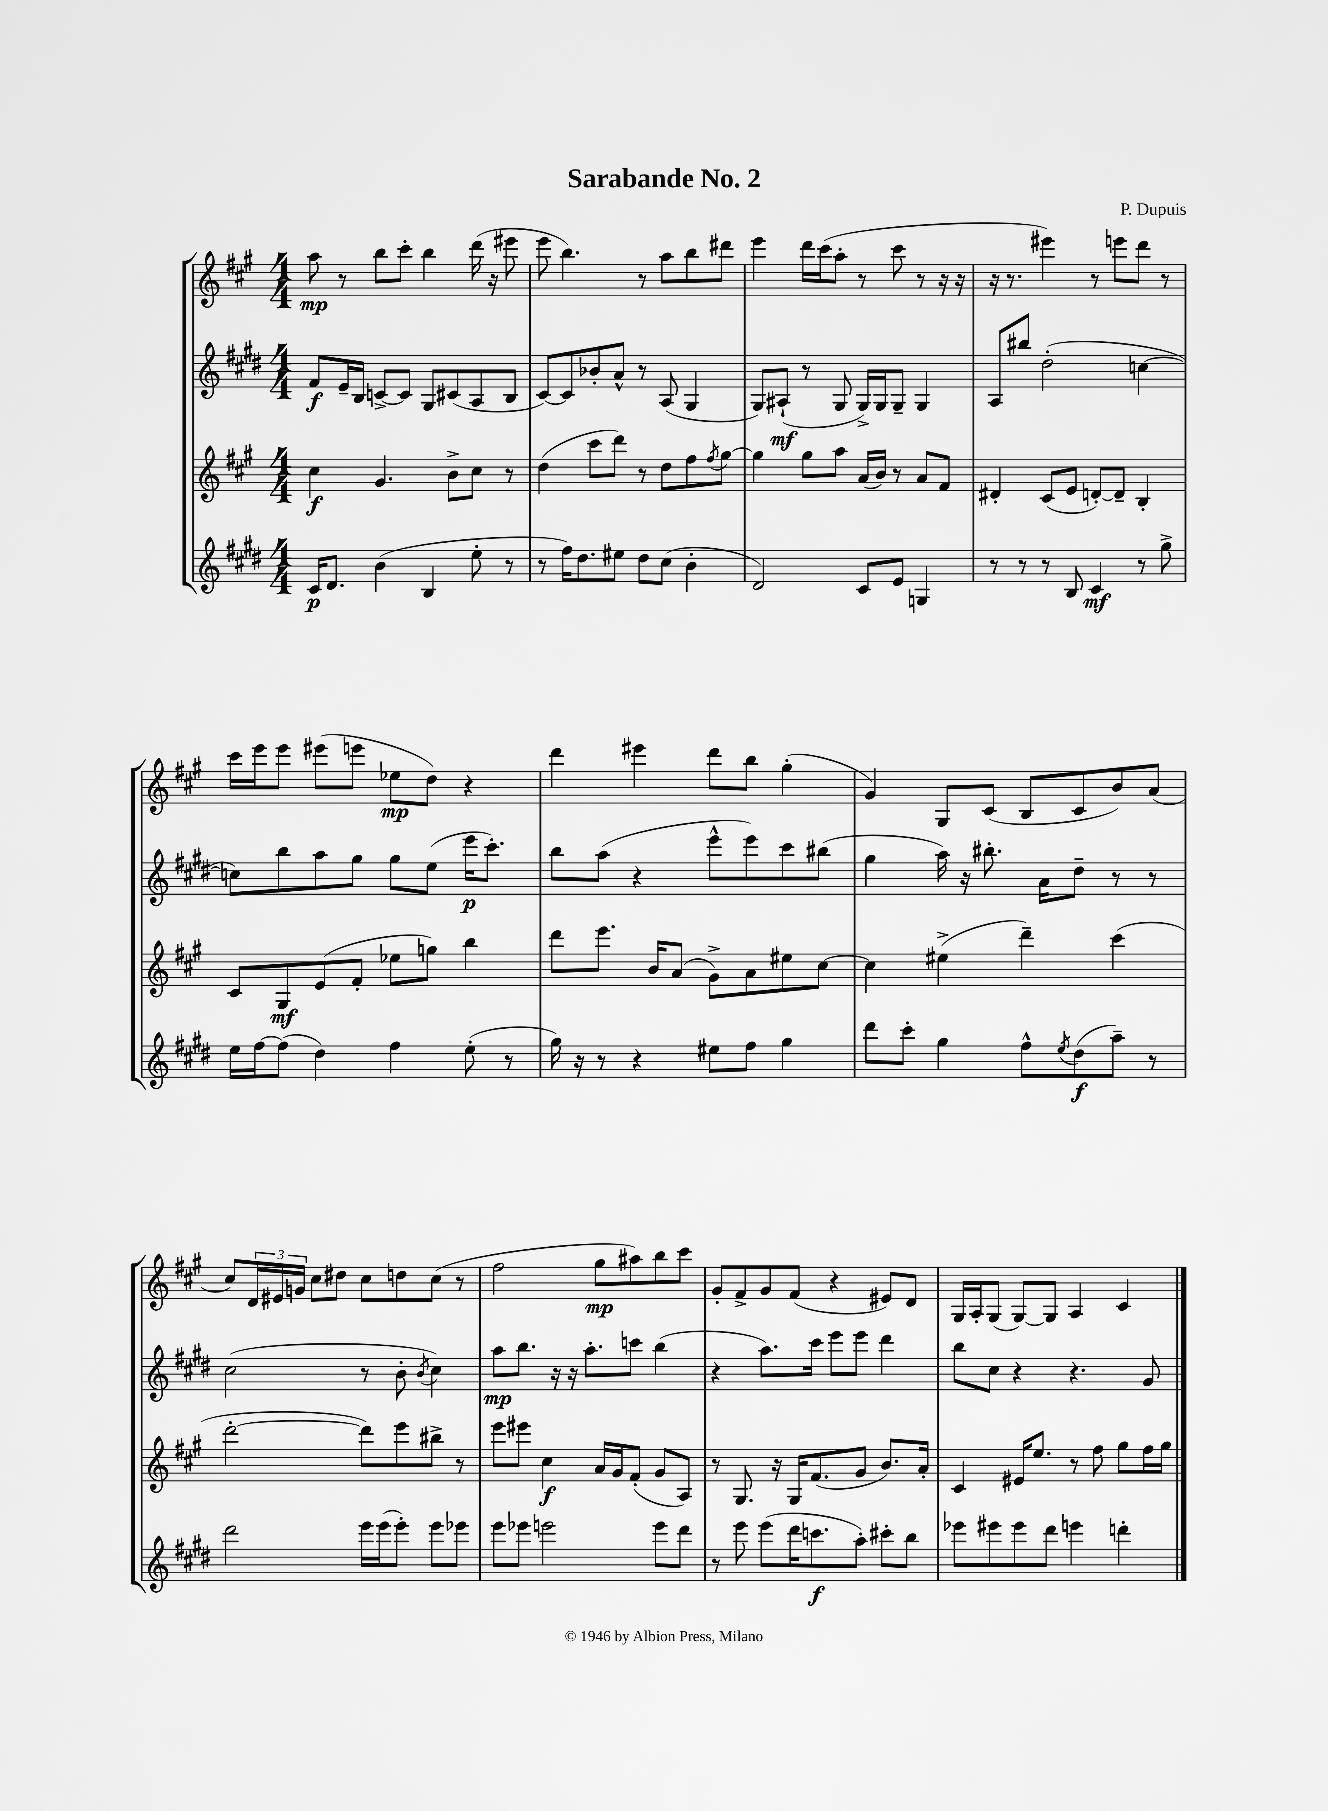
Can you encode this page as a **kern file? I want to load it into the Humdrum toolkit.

**kern	**kern	**kern	**kern
*staff4	*staff3	*staff2	*staff1
*clefG2	*clefG2	*clefG2	*clefG2
*k[f#c#g#d#]	*k[f#c#g#]	*k[f#c#g#d#]	*k[f#c#g#]
*M4/4	*M4/4	*M4/4	*M4/4
16c#	4cc#	8f#	8aa
8.d#	.	.	.
.	.	16e~	8r
.	.	16B	.
(4b	4.g#	[8c^	8bb
.	.	8c]	8ccc#'
4B	.	8G#	4bb
.	8b^	(8c#	.
8ee'	8cc#	8A	(16ddd
.	.	.	16r
8r	8r	8B	8eee#
=	=	=	=
8r	(4dd	[8c#)	8eee
16ff#)	.	8c#]	4.bb)
8.dd#	.	.	.
.	8ccc#	8b-'	.
8ee#	8ddd)	8a^^	.
8dd#	8r	8r	8r
(8cc#	8dd	(8A	8aa
4b'	8ff#	4G#	8bb
.	8qff#	.	.
.	[8gg#	.	8ddd#
=	=	=	=
2d#)	4gg#]	8G#)	4eee
.	.	(8A#`	.
.	8gg#	8r	16ddd
.	.	.	(16ccc#
.	8aa	8G#	8aa'
8c#	(16a	16G#^)	8r
.	16b)	16G#	.
8e	8r	8G#~	8ccc#
4G	8a	4G#	8r
.	8f#	.	16r
.	.	.	16r
=	=	=	=
8r	4d#'	8A	16r
.	.	.	8.r
8r	.	8bb#	.
8r	(8c#	(2dd#'	4eee#)
8B	8e	.	.
4c#	[8d')	.	8r
.	8d~]	.	8eee
8r	4B'	[4cc	8ddd
8gg#^	.	.	8r
=	=	=	=
16ee	8c#	8cc])	16ccc#
[16ff#	.	.	16eee
(8ff#]	8G#	8bb	8eee
4dd#)	(8e	8aa	(8eee#
.	8f#'	8gg#	8eee
4ff#	8ee-	8gg#	8ee-
.	8gg)	(8ee	8dd)
(8ee'	4bb	16eee	4r
.	.	8.ccc#')	.
8r	.	.	.
=	=	=	=
16gg#)	8ddd	8bb	4ddd
16r	.	.	.
8r	8.eee	(8aa	.
4r	.	4r	4eee#
.	16b	.	.
.	(8a	.	.
8ee#	8g#^)	8eee^^	8ddd
8ff#	8a	8eee)	8bb
4gg#	8ee#	8ccc#	(4gg#'
.	[8cc#	(8bb#	.
=	=	=	=
8ddd#	4cc#]	4gg#	4g#)
8ccc#'	.	.	.
4gg#	(4ee#^	16aa)	8G#
.	.	16r	.
.	.	8.bb#'	(8c#
8ff#^^	4ddd~)	.	8B
.	.	16a	.
8qee	.	.	.
(8dd#	.	8dd#~	8c#
8aa~)	(4ccc#	8r	8b)
8r	.	8r	(8a
=	=	=	=
2ddd#	[2ddd'	(2cc#	8cc#)
.	.	.	24d
.	.	.	24e#
.	.	.	24g
.	.	.	8cc#
.	.	.	8dd#
16eee	8ddd])	8r	8cc#
(16eee	.	.	.
8eee')	8eee	8b'	8dd
.	.	8qb	.
8eee	8bb#^	4cc#)	(8cc#
8eee-	8r	.	8r
=	=	=	=
8eee	8eee	8aa	2ff#
8eee-	8eee#	8.bb	.
2eee	4cc#	.	.
.	.	16r	.
.	.	16r	.
.	.	8.aa'	.
.	16a	.	8gg#
.	16g#	.	.
.	(8f#'	8ccc	8aa#)
8eee	8g#	(4bb	8bb
8ddd#	8A)	.	8ccc#
=	=	=	=
8r	8r	4r	8g#'
8eee	8.G#	.	8f#^
(8eee	.	8.aa)	8g#
.	16r	.	.
16ddd#	16G#	.	(8f#
8.ccc	(8.f#	16ccc#	.
.	.	8eee	4r
8aa')	8g#	8eee	.
8ccc#'	8.b)	4ddd#	8e#)
8bb	.	.	8d
.	16a'	.	.
=	=	=	=
8eee-	4c#	8bb	16G#
.	.	.	16A'
8eee#	.	8cc#	(8G#
8eee#	16e#	4r	[8G#)
.	8.ee	.	.
8ddd#	.	.	8G#]
4eee	8r	4.r	4A
.	8ff#	.	.
4ddd'	8gg#	.	4c#
.	16ff#	8g#	.
.	16gg#	.	.
==	==	==	==
*-	*-	*-	*-
